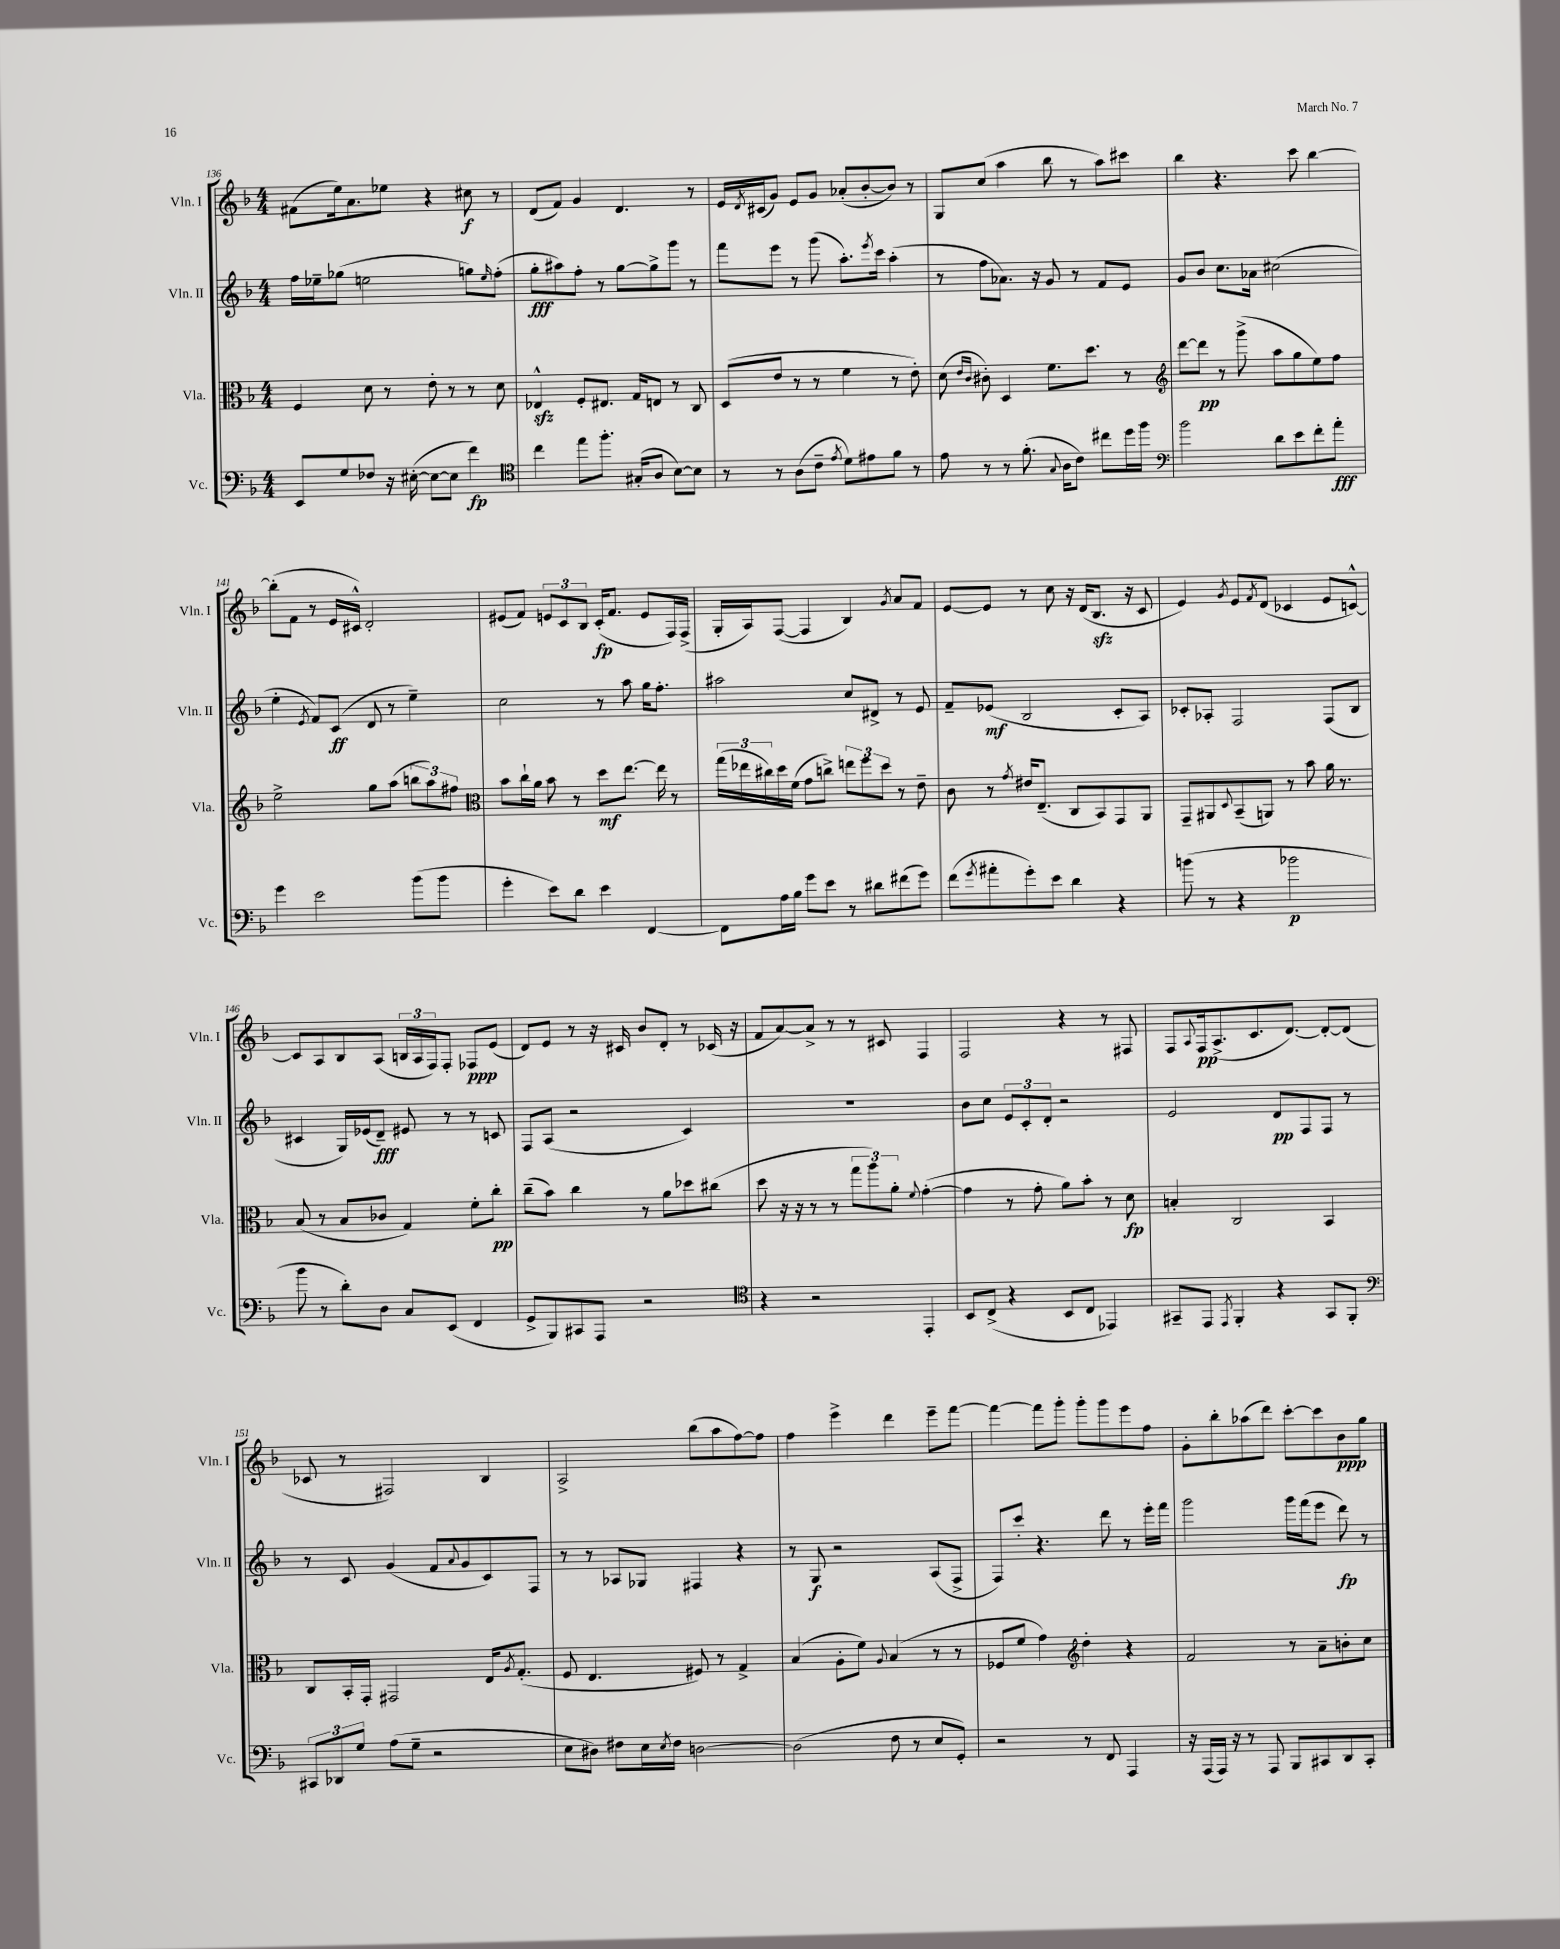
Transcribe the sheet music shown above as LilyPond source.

<<
\new StaffGroup <<
\new Staff = "s0" \with { instrumentName = "Vln. I" shortInstrumentName = "Vln. I" } {
    \clef treble \key f \major \numericTimeSignature \time 4/4
    fis'8( e''16) a'8. ees''8 r4 cis''8\f r8 |
    d'8( f'8) g'4 d'4. r8 |
    e'16 \acciaccatura { d'8 } cis'16( g'8) e'8 g'8 aes'8-.( bes'8~-. bes'8) r8 |
    g8 c''8( a''4 bes''8 r8 a''8) cis'''8 |
    bes''4 r4. c'''8 bes''4~ |
    bes''8-.( f'8 r8 e'16 cis'16-^) d'2-. |
    eis'8( f'8) \tuplet 3/2 { e'8 c'8 bes8 } c'16-.\fp( f'8. e'8 f16) f16->( |
    g16-. a16) f8~( f4 bes4) \acciaccatura { g'8 } a'8 f'8 |
    e'8~ e'8 r8 c''8 r16 d'16( bes8.\sfz r16 c'8 |
    e'4) \acciaccatura { g'8 } e'8 \acciaccatura { f'8 } d'8( ces'4 e'8 c'8~-^) |
    c'8 a8 bes8 a8( \tuplet 3/2 { b16 a16 f16) } f8-. fes8\ppp e'8( |
    d'8) e'8 r8 r16 cis'16 bes'8 d'8-. r8 ces'16( r16 |
    f'8 a'8~) a'8-> r8 r8 cis'8 f4 |
    f2 r4 r8 fis8 |
    f8 \appoggiatura { a8 } f16\pp a8.->( c'8. d'8.~) d'8~-. d'8( |
    ces'8 r8 fis2) bes4 |
    a2-> bes''8( a''8 f''8~) f''8 |
    f''4 e'''4-> d'''4 e'''8-- f'''8~ |
    f'''4~ f'''8 g'''8-. g'''8-. g'''8 e'''8 f''8 |
    g'8-. bes''8-. aes''8( d'''8) c'''8~-. c'''8 bes'8\ppp g''8 \bar "|." |
}
\new Staff = "s1" \with { instrumentName = "Vln. II" shortInstrumentName = "Vln. II" } {
    \clef treble \key f \major \numericTimeSignature \time 4/4
    f''16 ees''16-- ges''8( e''2 g''8) \grace { e''16 } f''8-.( |
    g''8-.\fff ais''8) f''8-. r8 g''8~ g''8-> g'''8 r8 |
    f'''8 e'''8 r8 g'''8( a''8.-.) \acciaccatura { e'''8 } c'''16 a''4-.( |
    r8 f''8 aes'8.) r16 g'8 r8 f'8 e'8 |
    g'8 bes'8 c''8. aes'16 cis''2( |
    e''4-. \acciaccatura { e'8 } f'8) c'8\ff( d'8 r8 e''4--) |
    c''2 r8 a''8 g''16 f''8.-. |
    ais''2 c''8 dis'8-> r8 e'8 |
    f'8-- ees'8\mf( bes2 c'8-. a8) |
    ces'8-. aes8-. f2 f8( bes8 |
    cis'4 g16) ees'16( d'8--\fff) eis'8 r8 r8 c'8 |
    f8 a8( r2 c'4) |
    R1 |
    bes'8 c''8 \tuplet 3/2 { e'8 c'8-. d'8-. } r2 |
    e'2 d'8\pp f8 f8 r8 |
    r8 c'8 g'4( f'8 \appoggiatura { a'8 } g'8 c'8) f8 |
    r8 r8 aes8 ges8 fis4 r4 |
    r8 g8\f r2 a8( f8-> |
    f8) c'''8-. r4. d'''8 r8 e'''16-. f'''16 |
    g'''2 g'''16 f'''16( e'''8 d'''8\fp) r8 \bar "|." |
}
\new Staff = "s2" \with { instrumentName = "Vla." shortInstrumentName = "Vla." } {
    \clef alto \key f \major \numericTimeSignature \time 4/4
    f4 d'8 r8 e'8-. r8 r8 d'8 |
    ees4-^\sfz f8-. eis8. g16 e8 r8 c8 |
    d8( e'8 r8 r8 f'4 r8 e'8-.) |
    d'8( \grace { e'16 c'16 } cis'8-.) d4 f'8. d''8. r8 |
    \clef treble d'''8~ d'''8\pp r8 g'''8->( a''8 g''8 e''8) f''8 |
    e''2-> g''8 a''8( \tuplet 3/2 { b''8 a''8) fis''8 } |
    \clef alto bes'8 c''16-! a'16 bes'8 r8 d''8\mf e''8.~ e''16 r8 |
    \tuplet 3/2 { g''16( ees''16 cis''16) } d''16 f'16( g'8 c''8->) \tuplet 3/2 { e''8 f''8 d''8 } r8 e'8-- |
    c'8 r8 \acciaccatura { g'8 } eis'16 e8.--( c8 bes,8) g,8 a,8 |
    g,8-- ais,8 \appoggiatura { d8 } bes,8--( a,8) r8 bes'8 a'16 r8. |
    bes8( r8 bes8 ces'8 g4) f'8-. c''8-.\pp |
    c''8--( bes'8) c''4 r8 a'8 des''8 cis''8( |
    d''8 r16 r16 r8 r8 \tuplet 3/2 { g''8 a''8) a'8-. } \appoggiatura { f'8 } g'4~-.( |
    g'4 r8 g'8-. a'8) bes'8-. r8 d'8\fp |
    b4-. c2 bes,4 |
    c8 bes,16-. g,16-. gis,2 e16 \acciaccatura { a8 } g8.-.( |
    f8 e4. fis8) r8 g4-> |
    bes4( a8-. f'8) \appoggiatura { a8 } bes4( r8 r8 |
    fes8 f'8 g'4) \clef treble d''4-. r4 |
    f'2 r8 a'8-- b'8-. c''8 \bar "|." |
}
\new Staff = "s3" \with { instrumentName = "Vc." shortInstrumentName = "Vc." } {
    \clef bass \key f \major \numericTimeSignature \time 4/4
    e,8 g8 fes8 r16 eis16~-.( eis8~ eis8 f'4\fp) |
    \clef tenor c''4 e''8 f''8.-. gis16-.( a8 bes8~) bes8 |
    r8 r8 a8( c'8-- \acciaccatura { e'8 } d'8) eis'8 f'8 r8 |
    e'8 r8 r8 f'8.-.( \appoggiatura { g8 } a16 c'8) cis''8 d''16 f''16 |
    \clef bass bes'2 d'8 e'8 f'8-. a'8-.\fff |
    g'4 e'2 bes'8( bes'8 |
    g'4-. e'8) d'8 e'4 f,4~ |
    f,8 a16 bes16 g'8 e'8 r8 dis'8 fis'8( g'8) |
    f'8( \acciaccatura { g'8 } ais'8-. g'8-.) e'8 d'4 r4 |
    b'8( r8 r4 bes'2\p |
    bes'8 r8 d'8-.) d8 c8 e,8( f,4 |
    g,8-> bes,,8) cis,8 a,,8 r2 |
    \clef tenor r4 r2 e,4-. |
    bes,8 c8->( r4 bes,8 c8 ees,4) |
    gis,8-- e,8 \acciaccatura { e,8 } f,4-. r4 gis,8 f,8-. |
    \clef bass \tuplet 3/2 { cis,8 des,8 g8 } a8( g8-- r2 |
    e8 dis8) fis8 e16 \acciaccatura { e8 } fis16 d2~ |
    d2( f8 r8 e8 g,8-.) |
    r2 r8 f,8 a,,4 |
    r16 a,,16( a,,16) r16 r8 a,,8 bes,,8 cis,8 d,8 cis,8-. \bar "|." |
}
>>
>>
\layout { \context { \Score currentBarNumber = #136 } }
